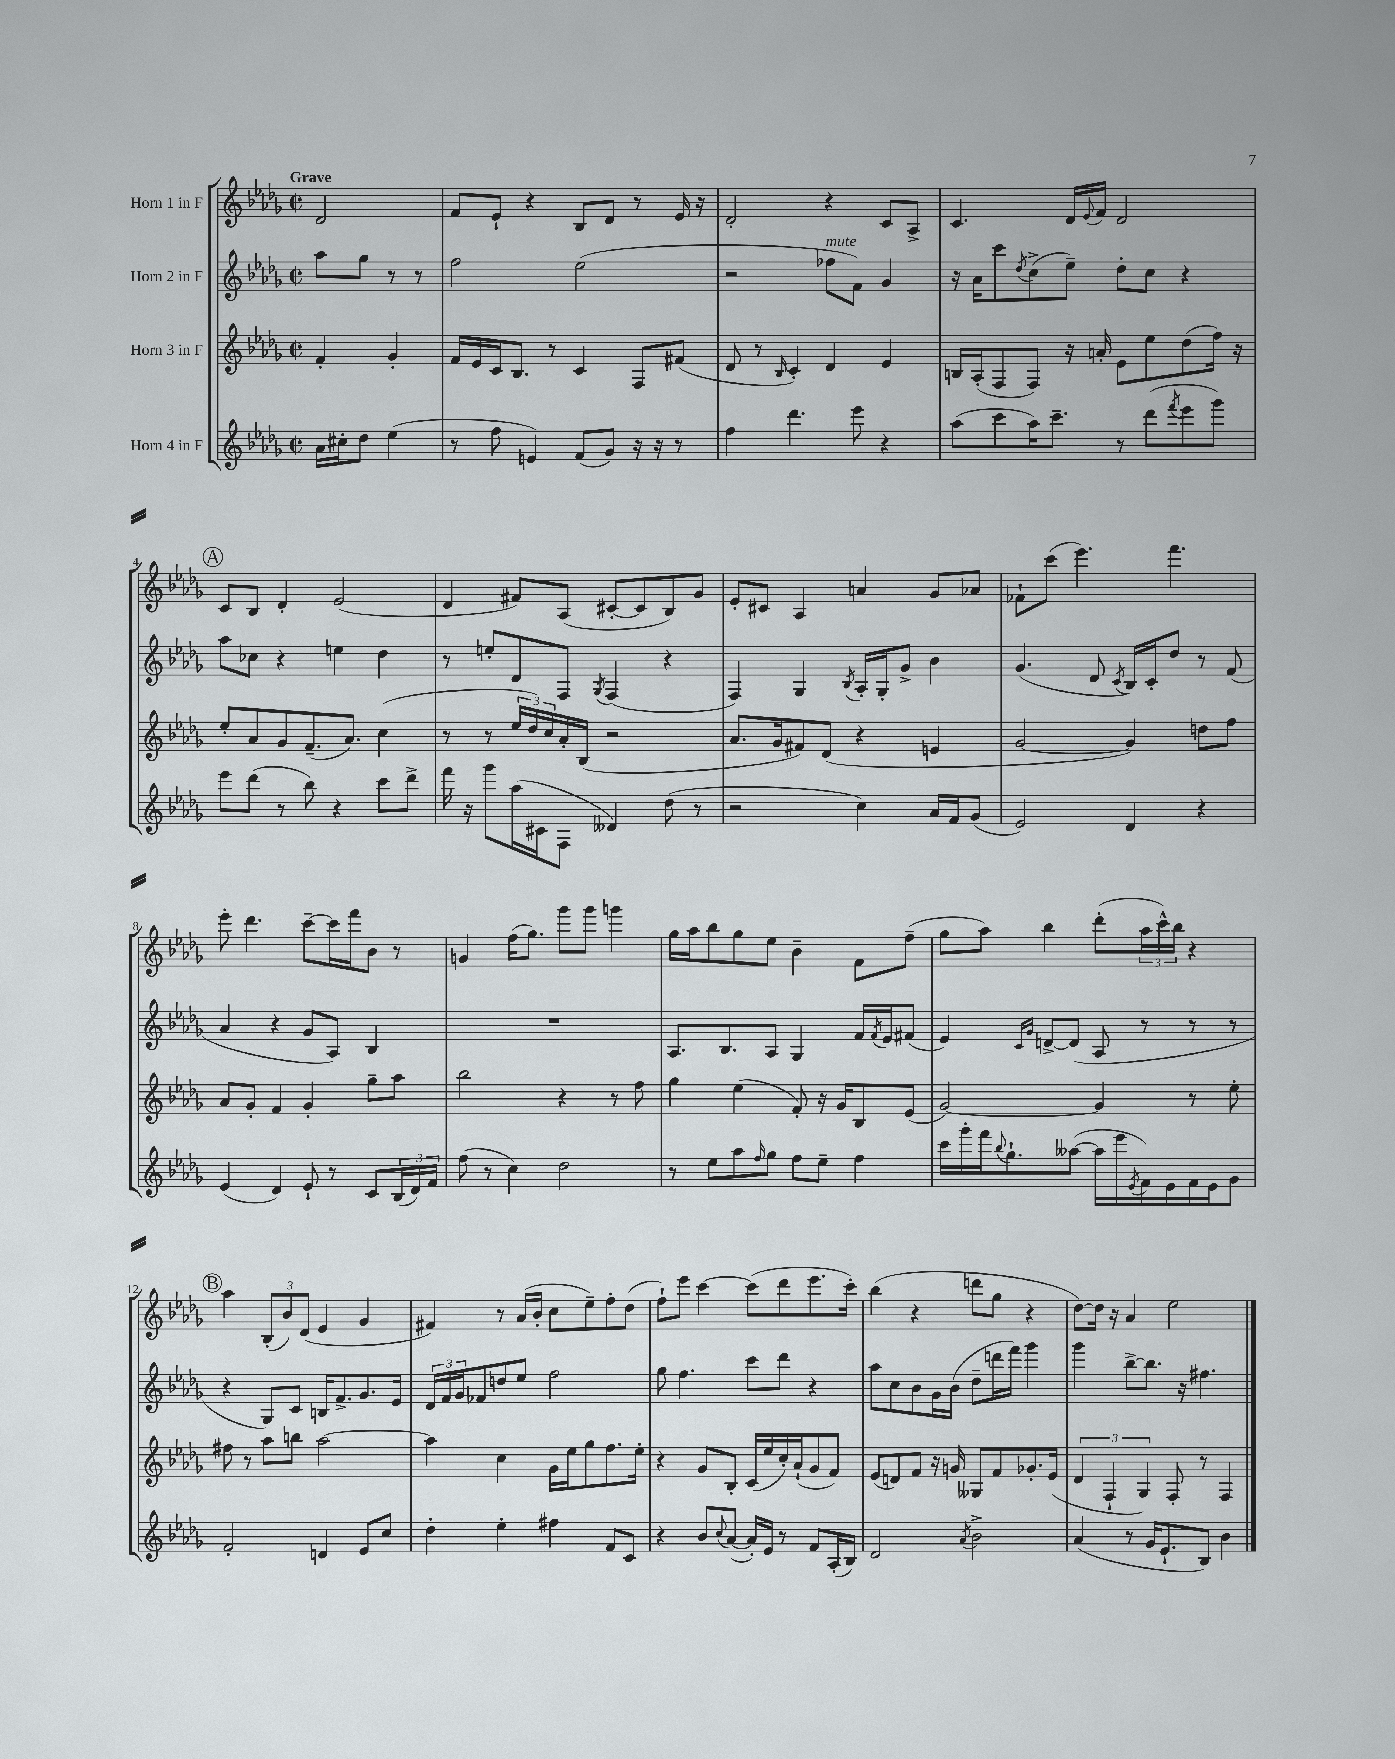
<<
\new StaffGroup <<
\new Staff = "s0" \with { instrumentName = "Horn 1 in F" } {
    \clef treble \key des \major \defaultTimeSignature \time 2/2 \partial 2 \tempo "Grave"
    des'2 |
    f'8 ees'8-! r4 bes8 des'8 r8 ees'16 r16 |
    des'2-. r4 c'8 aes8-> |
    c'4. des'16 \appoggiatura { ees'8 } f'16 des'2 |
    \mark \markup { \circle "A" } c'8 bes8 des'4-. ees'2( |
    des'4 fis'8) aes8( cis'8~-. cis'8 bes8) ges'8 |
    ees'8-. cis'8 aes4 a'4 ges'8 aes'8 |
    fes'8-! c'''8( ees'''4.) f'''4. |
    ees'''8-. des'''4. c'''8~-- c'''16 f'''16 bes'8 r8 |
    g'4 f''16( ges''8.) ges'''8 ges'''8 g'''4 |
    ges''16 aes''16 bes''8 ges''8 ees''8 bes'4-- f'8 f''8--( |
    ges''8 aes''8) bes''4 des'''8-.( \tuplet 3/2 { aes''16 c'''16-^) bes''16 } r4 |
    \mark \markup { \circle "B" } aes''4 \tuplet 3/2 { bes8-.( bes'8) des'8( } ees'4 ges'4 |
    fis'4) r8 aes'16( bes'16-. c''8 ees''8--) f''8-. des''8( |
    f''8-!) ees'''8 c'''4~ c'''8( des'''8 ees'''8. c'''16-.) |
    bes''4( r4 d'''8 ges''8 r4 |
    des''8~) des''16 r16 aes'4 ees''2 \bar "|." |
}
\new Staff = "s1" \with { instrumentName = "Horn 2 in F" } {
    \clef treble \key des \major \defaultTimeSignature \time 2/2 \partial 2
    aes''8 ges''8 r8 r8 |
    f''2 ees''2( |
    r2 fes''8^\markup { \italic "mute" } f'8) ges'4 |
    r16 aes'16 c'''8 \acciaccatura { des''8 } c''8->( ees''8--) des''8-. c''8 r4 |
    \mark \markup { \circle "A" } aes''8 ces''8 r4 e''4 des''4 |
    r8 e''8-. des'8 f8 \acciaccatura { ges8 } f4( r4 |
    f4) ges4 \acciaccatura { bes8 } aes16-. ges16-. ges'8-> bes'4 |
    ges'4.( des'8 \acciaccatura { c'8 } bes16) c'16-. des''8 r8 f'8( |
    aes'4 r4 ges'8 aes8) bes4 |
    R1 |
    aes8. bes8. aes8 ges4 f'16 \acciaccatura { f'8 } ees'16 fis'8( |
    ees'4) \grace { c'16 ges'16 } d'8~-> d'8( aes8 r8 r8 r8 |
    \mark \markup { \circle "B" } r4 ges8) c'8 b16 f'8.-> ges'8. ees'16 |
    \tuplet 3/2 { des'16 f'16 ges'16 } fes'8 d''8 ees''8 f''2 |
    ges''8 f''4. c'''8 des'''8 r4 |
    aes''8 c''8 bes'8 ges'16 bes'16( des''8-- d'''16 f'''16) ges'''4 |
    ges'''4 bes''8~-> bes''8. r16 fis''4. \bar "|." |
}
\new Staff = "s2" \with { instrumentName = "Horn 3 in F" } {
    \clef treble \key des \major \defaultTimeSignature \time 2/2 \partial 2
    f'4-. ges'4-. |
    f'16 ees'16 c'16 bes8. r8 c'4 f8 fis'8( |
    des'8 r8 \grace { bes16 } c'4-.) des'4 ees'4 |
    b16 aes16-.( f8 f8) r16 a'16-. ees'8 ees''8 des''8( f''16) r16 |
    \mark \markup { \circle "A" } ees''8-. aes'8 ges'8 f'8.--( aes'8.) c''4( |
    r8 r8 \tuplet 3/2 { ees''16 des''16) c''16 } aes'16-. bes16( r2 |
    aes'8. ges'16 fis'8) des'8( r4 e'4 |
    ges'2~ ges'4) d''8 f''8 |
    aes'8 ges'8-. f'4 ges'4-. ges''8-- aes''8 |
    bes''2 r4 r8 f''8 |
    ges''4 ees''4( f'8-.) r16 ges'16 bes8 ees'8( |
    ges'2~) ges'4 r8 ees''8-. |
    \mark \markup { \circle "B" } fis''8 r8 aes''8 b''8 aes''2~ |
    aes''4 c''4 ges'16 ees''16 ges''8 f''8. ees''16-. |
    r4 ges'8 bes8-. c'16( ees''16 c''16-.) aes'16-!( ges'8 f'8) |
    ees'8( d'8) f'8 r16 g'16 geses8 f'8 ges'8.-. ees'16( |
    \tuplet 3/2 { des'4 f4-! ges4) } f8-. r8 f4 \bar "|." |
}
\new Staff = "s3" \with { instrumentName = "Horn 4 in F" } {
    \clef treble \key des \major \defaultTimeSignature \time 2/2 \partial 2
    aes'16 cis''16-. des''8 ees''4( |
    r8 f''8 e'4) f'8( ges'8) r16 r16 r8 |
    f''4 des'''4. ees'''8 r4 |
    aes''8( c'''8 aes''16) c'''8.-- r8 des'''8( \acciaccatura { f'''8 } ees'''8 ges'''8) |
    \mark \markup { \circle "A" } ees'''8 des'''8( r8 bes''8) r4 c'''8 des'''8-> |
    f'''16 r16 ges'''8 aes''16( cis'16 f8 deses'4) des''8( r8 |
    r2 c''4) aes'16 f'16 ges'8( |
    ees'2) des'4 r4 |
    ees'4( des'4) ees'8-! r8 c'8 \tuplet 3/2 { bes16( des'16) f'16 } |
    f''8( r8 c''4) des''2 |
    r8 ees''8 aes''8 \grace { f''16 } ges''8 f''8 ees''8-- f''4 |
    c'''16 ges'''16-. f'''16 \appoggiatura { bes''8 } ges''8.-! aeses''8~( aeses''16 ees'''16 \acciaccatura { ees'8 } f'16) ees'16 f'16 ees'16 ges'8 |
    \mark \markup { \circle "B" } f'2-. d'4 ees'8 c''8 |
    des''4-. ees''4-. fis''4 f'8 c'8 |
    r4 bes'8 \appoggiatura { c''8 } aes'8~( aes'16-.) ees'16 r8 f'8 aes16-.( bes16) |
    des'2 \acciaccatura { aes'8 } bes'2-> |
    aes'4( r8 ges'16 ees'8.-! bes8) bes'4 \bar "|." |
}
>>
>>
